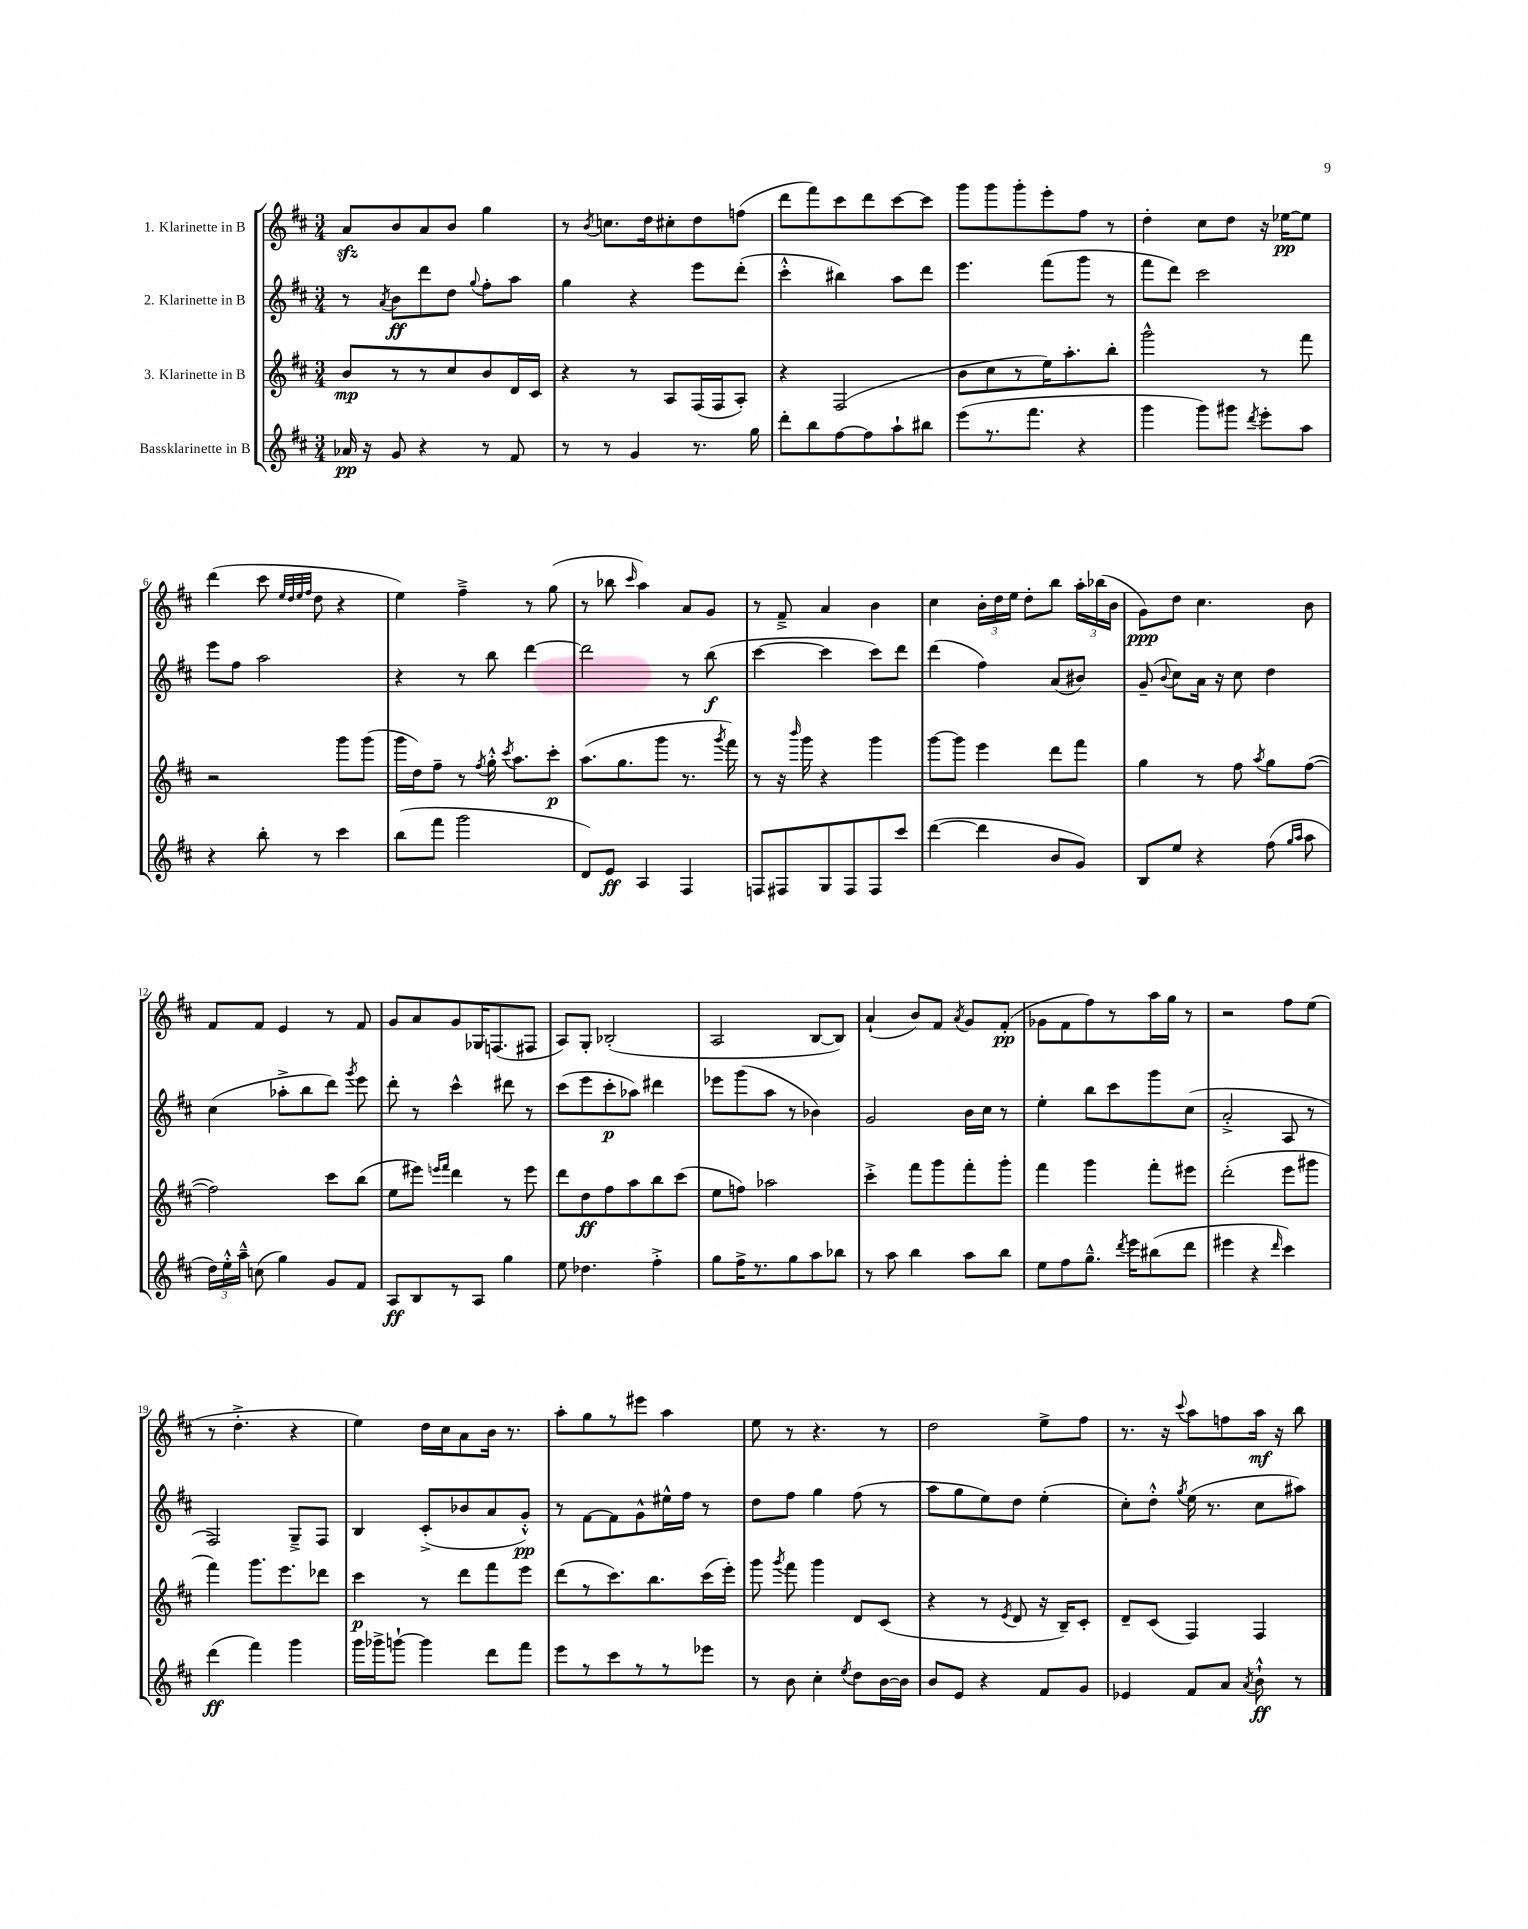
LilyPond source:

<<
\new StaffGroup <<
\new Staff = "s0" \with { instrumentName = "1. Klarinette in B" } {
    \clef treble \key d \major \numericTimeSignature \time 3/4
    \autoBeamOff a'8[\sfz b'8 a'8 b'8] g''4 |
    r8 \acciaccatura { b'8 } c''8.[ d''16 cis''8-. d''8 f''8]( |
    d'''8[ fis'''8) cis'''8 d'''8 cis'''8~ cis'''8] |
    g'''8[ g'''8 g'''8-. e'''8-. fis''8] r8 |
    d''4-. cis''8[ d''8] r16 ees''16[~\pp ees''8] |
    d'''4( cis'''8 \grace { e''32[ d''32 e''32 fis''32] } d''8 r4 |
    e''4) fis''4---> r8 g''8( |
    r8 bes''8 \grace { cis'''16 } a''4) a'8[ g'8] |
    r8 fis'8---> a'4 b'4 |
    cis''4 \tuplet 3/2 { b'16[-. d''16 e''16] } d''8[-. b''8] \tuplet 3/2 { a''16[-. bes''16( b'16] } |
    g'8[\ppp) d''8] cis''4. b'8 |
    fis'8[ fis'8] e'4 r8 fis'8 |
    g'8[ a'8 g'8 ges16 f8.( fis8] |
    a8[) g8]-. bes2-.( |
    a2 b8[~ b8]) |
    a'4-!( b'8[) fis'8] \acciaccatura { a'8 } g'8[ fis'8]-.\pp( |
    ges'8[ fis'8 fis''8) r8 a''16 g''16] r8 |
    r2 fis''8[ e''8]( |
    r8 d''4.-.-> r4 |
    e''4) d''16[ cis''16 a'8 b'16] r8. |
    a''8[-. g''8 r8 eis'''8] a''4 |
    e''8 r8 r4. r8 |
    d''2 e''8[-> fis''8] |
    r8. r16 \appoggiatura { cis'''8 } a''8[ f''8 a''16]\mf r16 b''8 \bar "|." |
}
\new Staff = "s1" \with { instrumentName = "2. Klarinette in B" } {
    \clef treble \key d \major \numericTimeSignature \time 3/4
    \autoBeamOff r8 \acciaccatura { a'8 } b'8[\ff d'''8 d''8] \appoggiatura { g''8 } fis''8[-. a''8] |
    g''4 r4 e'''8[ d'''8]-.( |
    cis'''4-.-^ bis''4) a''8[ d'''8] |
    e'''4. fis'''8[( g'''8] r8 |
    fis'''8[ d'''8]) cis'''2 |
    e'''8[ fis''8] a''2 |
    r4 r8 b''8 d'''4~ |
    d'''2 r8 b''8\f( |
    cis'''4~ cis'''4 cis'''8[) d'''8] |
    d'''4( fis''4) a'8[( bis'8]) |
    g'8--( \appoggiatura { b'8 } cis''8[) a'16] r16 cis''8 d''4 |
    cis''4( aes''8[-.-> b''8 d'''8]) \acciaccatura { g'''8 } e'''8 |
    d'''8-. r8 cis'''4-^ dis'''8 r8 |
    cis'''8[( e'''8 cis'''8-.\p aes''8]) dis'''4 |
    ees'''8[ g'''8( a''8] r8 bes'4) |
    g'2 b'16[ cis''16] r8 |
    e''4-. b''8[ cis'''8 g'''8 cis''8]( |
    a'2-.-> a8 r8 |
    fis2) g8[---> fis8] |
    b4 cis'8[-.->( bes'8 a'8 g'8]-.-^\pp) |
    r8 fis'8[~ fis'8 g'8-^ eis''16-^ fis''16] r8 |
    d''8[ fis''8] g''4 fis''8( r8 |
    a''8[ g''8 e''8) d''8] e''4-.( |
    cis''8[-.) d''8]-.-^ \acciaccatura { g''8 } e''16( r8. cis''8[ ais''8]) \bar "|." |
}
\new Staff = "s2" \with { instrumentName = "3. Klarinette in B" } {
    \clef treble \key d \major \numericTimeSignature \time 3/4
    \autoBeamOff b'8[\mp r8 r8 cis''8 b'8 d'16 cis'16] |
    r4 r8 a8[ fis16( fis16 a8]-.) |
    r4 fis2( |
    b'8[ cis''8 r8 e''16) a''8.-. b''8]-. |
    g'''2-^ r8 fis'''8 |
    r2 g'''8[ g'''8]( |
    g'''16[ d''16) fis''8]-- r8 \acciaccatura { fis''8 } g''16-.-^ \acciaccatura { cis'''8 } a''8.[ cis'''8]-.\p |
    a''8.[( g''8. g'''8] r8. \acciaccatura { g'''8 } fis'''16) |
    r8 r16 \grace { b'''16 } g'''16 r4 g'''4 |
    g'''8[~ g'''8] e'''4 d'''8[ fis'''8] |
    g''4 r8 fis''8 \acciaccatura { a''8 } g''8[ fis''8]~( |
    fis''2) cis'''8[ b''8]( |
    e''8[ eis'''8]) \grace { e'''16[ fis'''16] } d'''4 r8 e'''8 |
    d'''8[ d''8\ff fis''8 a''8 b''8 cis'''8]( |
    e''8[ f''8]) aes''2 |
    cis'''4-.-> fis'''8[ g'''8 fis'''8-. g'''8]-. |
    fis'''4 g'''4 fis'''8[-. eis'''8] |
    d'''2-.( e'''8[ gis'''8] |
    fis'''4) g'''8.[ e'''8. des'''8] |
    cis'''4\p r8 d'''8[ fis'''8 e'''8] |
    d'''8[( r8 cis'''8.) b''8. cis'''16( e'''16]-.) |
    g'''8 \acciaccatura { g'''8 } fis'''8 g'''4 d'8[ cis'8]( |
    r4 r8 \acciaccatura { e'8 } d'8 r16 b16[--) cis'8]-. |
    d'8[-- cis'8]( fis4) fis4 \bar "|." |
}
\new Staff = "s3" \with { instrumentName = "Bassklarinette in B" } {
    \clef treble \key d \major \numericTimeSignature \time 3/4
    \autoBeamOff aes'16\pp r16 g'8 r4 r8 fis'8 |
    r8 r8 g'4 r8. g''16 |
    d'''8[-. b''8 fis''8~ fis''8 a''8-! bis''8] |
    e'''8[( r8. fis'''8.] r4 |
    g'''4 g'''8[) gis'''8] \acciaccatura { d'''8 } e'''8[-. a''8] |
    r4 b''8-. r8 cis'''4 |
    b''8[( fis'''8] g'''2 |
    d'8[) e'8]\ff a4 fis4 |
    f8[ fis8 g8 fis8 fis8 cis'''8] |
    d'''4~( d'''4 b'8[ g'8]) |
    b8[ e''8] r4 fis''8( \grace { g''16[ a''16] } a''8 |
    \tuplet 3/2 { d''16[) e''16-.-^ a''16]---^ } c''8( g''4) g'8[ fis'8] |
    a8[\ff b8 r8 a8] g''4 |
    e''8 des''4. fis''4-.-> |
    g''8[ fis''16-> r8. g''8 a''8 bes''8] |
    r8 a''8 b''4 a''8[ b''8] |
    e''8[ fis''8 g''8.]---^ \acciaccatura { d'''8 } e'''16[ bis''8( d'''8] |
    eis'''4 r4 \grace { d'''16 } cis'''4) |
    d'''4\ff( fis'''4) g'''4 |
    g'''16[ ges'''16-> g'''8]~-! g'''4 d'''8[ fis'''8] |
    e'''8[ r8 cis'''8 r8 r8 ees'''8] |
    r8 b'8 cis''4-. \acciaccatura { e''8 } d''8[ b'16~ b'16] |
    b'8[ e'8] r4 fis'8[ g'8] |
    ees'4 fis'8[ a'8] \acciaccatura { a'8 } b'8-!-^\ff r8 \bar "|." |
}
>>
>>
